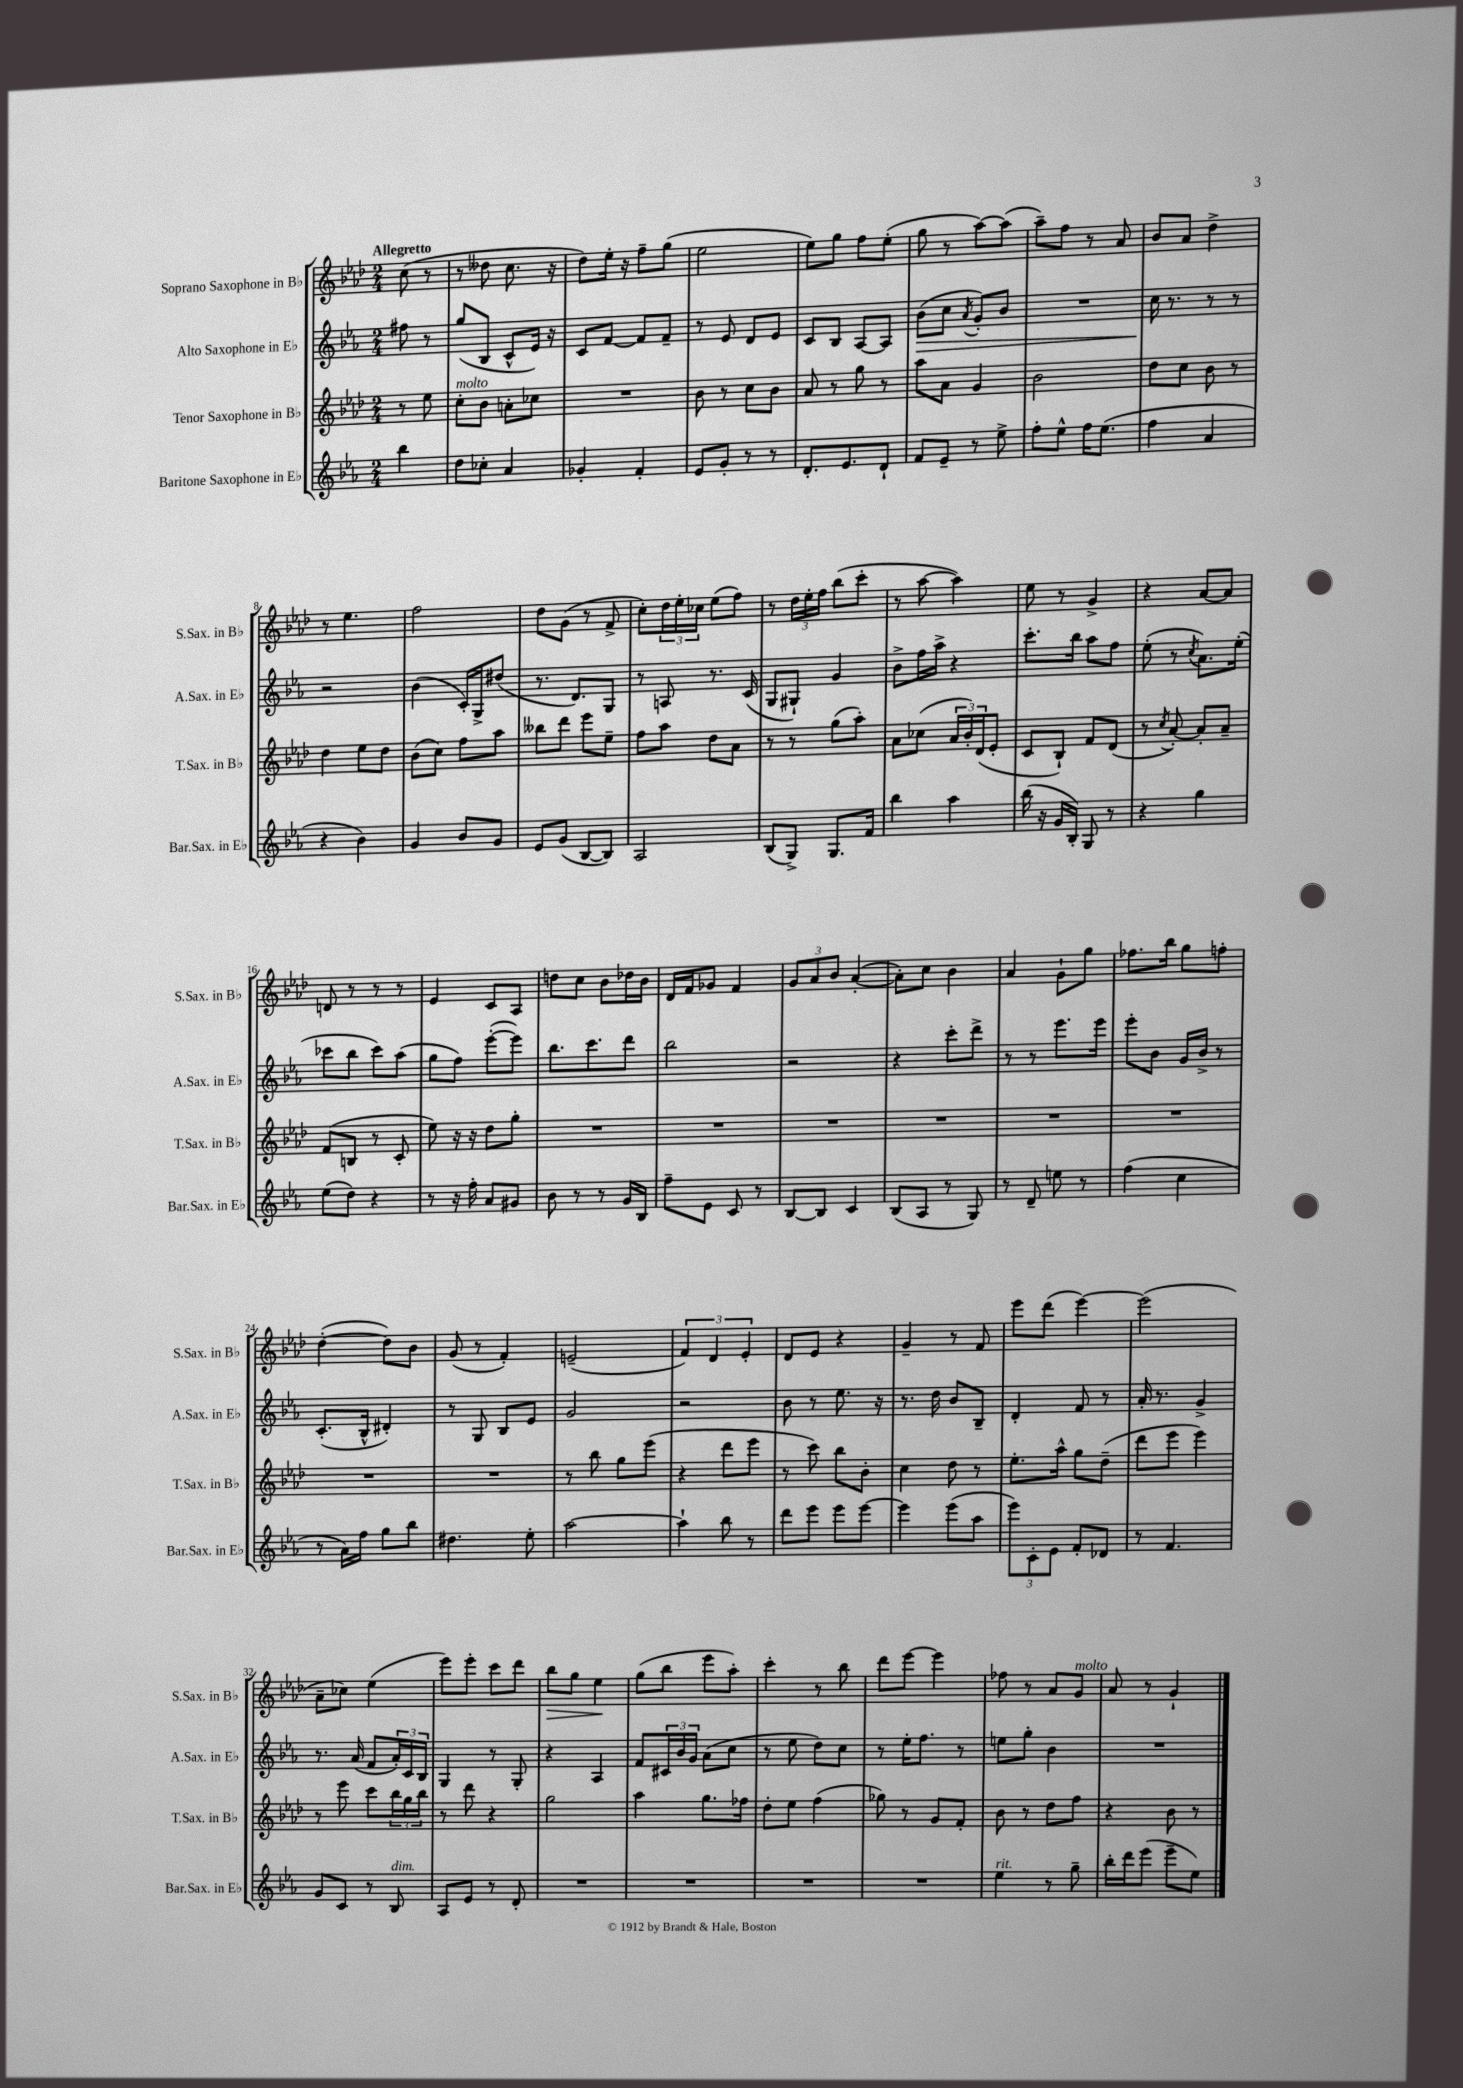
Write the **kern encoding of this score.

**kern	**kern	**kern	**dynam	**kern	**dynam
*part4	*part3	*part2	*part2	*part1	*part1
*staff4	*staff3	*staff2	*staff2	*staff1	*staff1
*I"Baritone Saxophone in E♭	*I"Tenor Saxophone in B♭	*I"Alto Saxophone in E♭	*	*I"Soprano Saxophone in B♭	*
*I'Bar.Sax. in E♭	*I'T.Sax. in B♭	*I'A.Sax. in E♭	*	*I'S.Sax. in B♭	*
*clefG2	*clefG2	*clefG2	*	*clefG2	*
*k[b-e-a-]	*k[b-e-a-d-]	*k[b-e-a-]	*	*k[b-e-a-d-]	*
*M2/4	*M2/4	*M2/4	*	*M2/4	*
=	=	=	=	=	=
!	!	!	!	!LO:TX:a:B:t=Allegretto	!
4bb-\	8r	8ff#X\	.	(8cc\	.
.	8ee-\	8r	.	8r	.
=1	=1	=1	=1	=1	=1
!	!LO:TX:a:i:t=molto	!	!	!	!
8dd\L	8cc'\L	(8gg/L	.	8r	.
8cc-X'\J	8b-\J	8B-/J	.	8dd--X\	.
4a-/	8an'\L	8c^^/L	.	8.cc\	.
.	8cc-X\J	16e-/Jk)	.	.	.
.	.	16r	.	16r	.
=2	=2	=2	=2	=2	=2
4g-X'/	2r	8c/L	.	8dd-\L)	.
.	.	[8f/J	.	16ee-'\Jk	.
.	.	.	.	16r	.
4f'/	.	8f/L]	.	8ff~\L	.
.	.	8f~/J	.	(8gg\J	.
=3	=3	=3	=3	=3	=3
8e-/L	8b-\	8r	.	2ee-\	.
8g'/J	8r	8e-/	.	.	.
8r	8cc\L	8d/L	.	.	.
8r	8b-\J	8e-/J	.	.	.
=4	=4	=4	=4	=4	=4
8.d'/L	8a-/	8c/L	.	8ee-\L)	.
.	8r	8B-/J	.	8gg\J	.
8.e-/	.	.	.	.	.
.	8gg\	[8A-/L	.	8ff\L	.
8d`/J	8r	8A-/J]	.	(8ee-'\J	.
=5	=5	=5	=5	=5	=5
!	!	!	!LO:HP:b	!	!
8f/L	8aa-\L	(8b-\L	>	8gg\	.
8e-~/J	8a-\J	8cc\J	.	8r	.
.	.	8qa-/	.	.	.
8r	4g/	8g'/L)	.	[8aa-\L)	.
8ee-^\	.	8b-/J	.	(8aa-\J]	.
=6	=6	=6	=6	=6	=6
8ff'\L	2b-\	2r	.	8aa-~\L)	.
8ee-^^\J	.	.	.	8ff\J	.
16ff\KL	.	.	.	8r	.
(8.ee-\J	.	.	.	.	.
.	.	.	.	8a-/	.
=7	=7	=7	=7	=7	=7
4ff\	8dd-\L	16cc\	.	8b-/L	.
.	.	8.r	]	.	.
.	8cc\J	.	.	8a-/J	.
4a-/	8b-\	8r	.	4dd-^\	.
.	8r	8r	.	.	.
!!LO:LB:g=z
=8	=8	=8	=8	=8	=8
4r	4dd-\	2r	.	8r	.
.	.	.	.	4.ee-\	.
4b-\)	8ee-\L	.	.	.	.
.	8dd-\J	.	.	.	.
=9	=9	=9	=9	=9	=9
4g/	(8b-\L	(4b-\	.	2ff\	.
.	8cc\J)	.	.	.	.
8b-/L	8ff\L	16c'/LL)	.	.	.
.	.	16G^/J	.	.	.
8g/J	8aa-\J	(8dd#X/J	.	.	.
=10	=10	=10	=10	=10	=10
8e-/L	8bb--X\L	8.r	.	8dd-\L	.
(8g/J	8ddd-\J	.	.	(8g\J	.
.	.	8.d/L)	.	.	.
[8B-/L	8eee-\L	.	.	8r	.
8B-/J])	8ee-~\J	8G/J	.	8f^/	.
=11	=11	=11	=11	=11	=11
2A-/	8ff\L	8r	.	8cc'\L)	.
.	8aa-\J	8An/	.	24dd-\L	.
.	.	.	.	24ee-'\	.
.	.	.	.	24cc-X\JJ	.
.	8dd-\L	8.r	.	(8ee-\L	.
.	8a-\J	.	.	8ff\J)	.
.	.	(16c/	.	.	.
=12	=12	=12	=12	=12	=12
(8B-/L	8r	8G/L	.	8r	.
8G^/J)	8r	8G#X`/J)	.	24dd-\LL	.
.	.	.	.	24ee-'\	.
.	.	.	.	24ff\JJ	.
8.G/L	(8gg\L	4g/	.	(8bb-\L	.
.	8aa-'\J)	.	.	8ccc'\J	.
16f/Jk	.	.	.	.	.
=13	=13	=13	=13	=13	=13
4bb-\	8a-\L	8b-^\L	.	8r	.
.	(8cc-X\J	16ff\L	.	[8aa-\	.
.	.	16aa-^\JJ	.	.	.
4aa-\	24a-/LL	4r	.	4aa-\])	.
.	24b-'/)	.	.	.	.
.	(24d-/J	.	.	.	.
.	8e-'/J	.	.	.	.
=14	=14	=14	=14	=14	=14
(16bb-\	8c/L	8.ccc'\L	.	8ee-\	.
16r	.	.	.	.	.
16g/LL	8B-`/J)	.	.	8r	.
16B-'/JJ)	.	16bb-\Jk	.	.	.
8G/	8f/L	8aa-\L	.	4g^/	.
8r	(8d-/J	8ff\J	.	.	.
=15	=15	=15	=15	=15	=15
4r	8r	(8ee-'\	.	4r	.
.	8qcc/	.	.	.	.
.	[8a-'/)	8r	.	.	.
.	.	8qcc/	.	.	.
4gg\	8a-'/L]	8.a-\L)	.	[8a-/L	.
.	8a-~/J	.	.	8a-/J]	.
.	.	(16ee-'\Jk	.	.	.
!!LO:LB:g=z
=16	=16	=16	=16	=16	=16
(8ee-\L	(8f/L	8ccc-X\L	.	8dn/	.
8dd\J)	8Bn/J	8bb-\J	.	8r	.
4r	8r	8ccc-\L)	.	8r	.
.	8c'/	(8aa-\J	.	8r	.
=17	=17	=17	=17	=17	=17
8r	8ee-\)	8gg\L	.	4e-/	.
16r	16r	8ff\J)	.	.	.
16ff'\	16r	.	.	.	.
8a-/L	8dd-\L	([8eee-'\L	.	8c/L	.
8g#X/J	8gg'\J	8eee-\J])	.	8A-/J	.
=18	=18	=18	=18	=18	=18
8b-\	2r	8.bb-\L	.	8ddn\L	.
8r	.	.	.	8cc\J	.
.	.	8.ccc\	.	.	.
8r	.	.	.	8b-\L	.
16g/LL	.	8ddd\J	.	16dd-X\L	.
16B-/JJ	.	.	.	16b-\JJ	.
=19	=19	=19	=19	=19	=19
8ff~\L	2r	2bb-\	.	16d-/LL	.
.	.	.	.	16f/J	.
8e-\J	.	.	.	8g-X/J	.
8c/	.	.	.	4f/	.
8r	.	.	.	.	.
=20	=20	=20	=20	=20	=20
[8B-/L	2r	2r	.	12g/L	.
.	.	.	.	12a-/	.
8B-/J]	.	.	.	.	.
.	.	.	.	12b-/J	.
4c/	.	.	.	([4a-'/	.
=21	=21	=21	=21	=21	=21
(8B-/L	2r	4r	.	8a-'\L])	.
8A-/J	.	.	.	8cc\J	.
8r	.	8ccc'\L	.	4b-\	.
8G/)	.	8ddd^\J	.	.	.
=22	=22	=22	=22	=22	=22
8r	2r	8r	.	4a-/	.
8d~/	.	8r	.	.	.
8een\	.	8.eee-\L	.	8g`\L	.
8r	.	.	.	8gg\J	.
.	.	16eee-\Jk	.	.	.
=23	=23	=23	=23	=23	=23
(4ff\	2r	8eee-'\L	.	8.ff-X\L	.
.	.	8b-\J	.	.	.
.	.	.	.	16bb-\Jk	.
4cc\	.	16g/LL	.	8gg\L	.
.	.	16b-^/JJ	.	.	.
.	.	8r	.	8ffn'\J	.
!!LO:LB:g=z
=24	=24	=24	=24	=24	=24
8r	2r	(8.c'/L	.	([4dd-'\	.
16a-\LL)	.	.	.	.	.
16ff\JJ	.	16B-^^/Jk	.	.	.
8gg\L	.	4d#X'/)	.	8dd-\L])	.
8bb-\J	.	.	.	8b-\J	.
=25	=25	=25	=25	=25	=25
4.dd#X\	2r	8r	.	(8g/	.
.	.	8G/	.	8r	.
.	.	8B-/L	.	4f'/)	.
8ee-'\	.	8e-/J	.	.	.
=26	=26	=26	=26	=26	=26
[2aa-\	8r	2g/	.	(2en~/	.
.	8bb-\	.	.	.	.
.	8gg\L	.	.	.	.
.	(8eee-\J	.	.	.	.
=27	=27	=27	=27	=27	=27
4aa-`\]	4r	2r	.	6f/)	.
.	.	.	.	6d-/	.
8bb-\	8ddd-\L	.	.	.	.
.	.	.	.	6e-'/	.
8r	8eee-\J	.	.	.	.
=28	=28	=28	=28	=28	=28
8ddd\L	8r	8b-\	.	8d-/L	.
8eee-\J	8ccc\)	8r	.	8e-/J	.
8eee-\L	8bb-\L	8.ee-\	.	4r	.
[8eee-\J	8b-'\J	.	.	.	.
.	.	16r	.	.	.
=29	=29	=29	=29	=29	=29
4eee-\]	4cc\	8.r	.	4g~/	.
.	.	16dd\	.	.	.
(8eee-\L	8dd-\	8b-/L	.	8r	.
8aa-\J	8r	8B-~/J	.	8f/	.
=30	=30	=30	=30	=30	=30
12eee-\L)	8.ee-'\L	4d'/	.	8eee-\L	.
12c'\	.	.	.	.	.
.	.	.	.	(8ddd-\J	.
12e-\J	.	.	.	.	.
.	16aa-^^\Jk	.	.	.	.
8f'/L	8gg\L	8f/	.	[4eee-\)	.
8d-X/J	(8dd-~\J	8r	.	.	.
=31	=31	=31	=31	=31	=31
8r	8ddd-\L	16a-'/	.	(2eee-\]	.
.	.	8.r	.	.	.
4.f/	8eee-\J	.	.	.	.
.	4eee-\)	4g^/	.	.	.
!!LO:LB:g=z
=32	=32	=32	=32	=32	=32
8g/L	8r	8.r	.	8a-~\L	.
8c/J	8eee-\	.	.	8cc-X\J)	.
.	.	(16a-/	.	.	.
8r	8ccc\L	8f/L	.	(4ee-\	.
!LO:TX:a:i:t=dim.	!	!	!	!	!
8B-/	24bb-\L	24a-'/L)	.	.	.
.	24gg\	24c/	.	.	.
.	24bb-\JJ	24B-/JJ	.	.	.
=33	=33	=33	=33	=33	=33
8A-/L	8r	4G/	.	8eee-\L)	.
8e-/J	8ddd-\	.	.	8eee-'\J	.
8r	4r	8r	.	8ccc\L	.
8d'/	.	8G'/	.	8ddd-\J	.
=34	=34	=34	=34	=34	=34
!	!	!	!	!	!LO:HP:b
2r	2gg\	4r	.	8bb-\L	>
.	.	.	.	8gg\J	.
.	.	4A-/	.	4ee-\	.
.	.	.	.	.	]
=35	=35	=35	=35	=35	=35
2r	4aa-\	8f/L	.	(8gg\L	.
.	.	24c#X/L	.	8bb-\J	.
.	.	24b-/	.	.	.
.	.	24g/JJ	.	.	.
.	8.gg\L	(8a-\L	.	8eee-\L	.
.	.	8cc\J	.	8aa-'\J)	.
.	16ff-X\Jk	.	.	.	.
=36	=36	=36	=36	=36	=36
2r	8dd-'\L	8r	.	4ccc'\	.
.	8ee-\J	8ee-\	.	.	.
.	(4ff\	8dd\L)	.	8r	.
.	.	8cc\J	.	8bb-\	.
=37	=37	=37	=37	=37	=37
2r	8gg-X\)	8r	.	8ddd-\L	.
.	8r	16ee-'\KL	.	[8eee-\J	.
.	.	8.ff\J	.	.	.
.	8g/L	.	.	4eee-\]	.
.	8f'/J	8r	.	.	.
=38	=38	=38	=38	=38	=38
!LO:TX:a:i:t=rit.	!	!	!	!	!
4ee-\	8b-\	8een\L	.	8ff-X\	.
.	8r	8gg'\J	.	8r	.
8r	8dd-\L	4b-\	.	8a-/L	.
!	!	!	!	!LO:TX:a:i:t=molto	!
8gg~\	8ff\J	.	.	8g/J	.
=39	=39	=39	=39	=39	=39
16bb-'\LL	4r	2r	.	8a-/	.
16ddd\J	.	.	.	.	.
(8eee-\J	.	.	.	8r	.
8eee-~\L	8b-\	.	.	4g`/	.
8ee-\J)	8r	.	.	.	.
==	==	==	==	==	==
*-	*-	*-	*-	*-	*-
